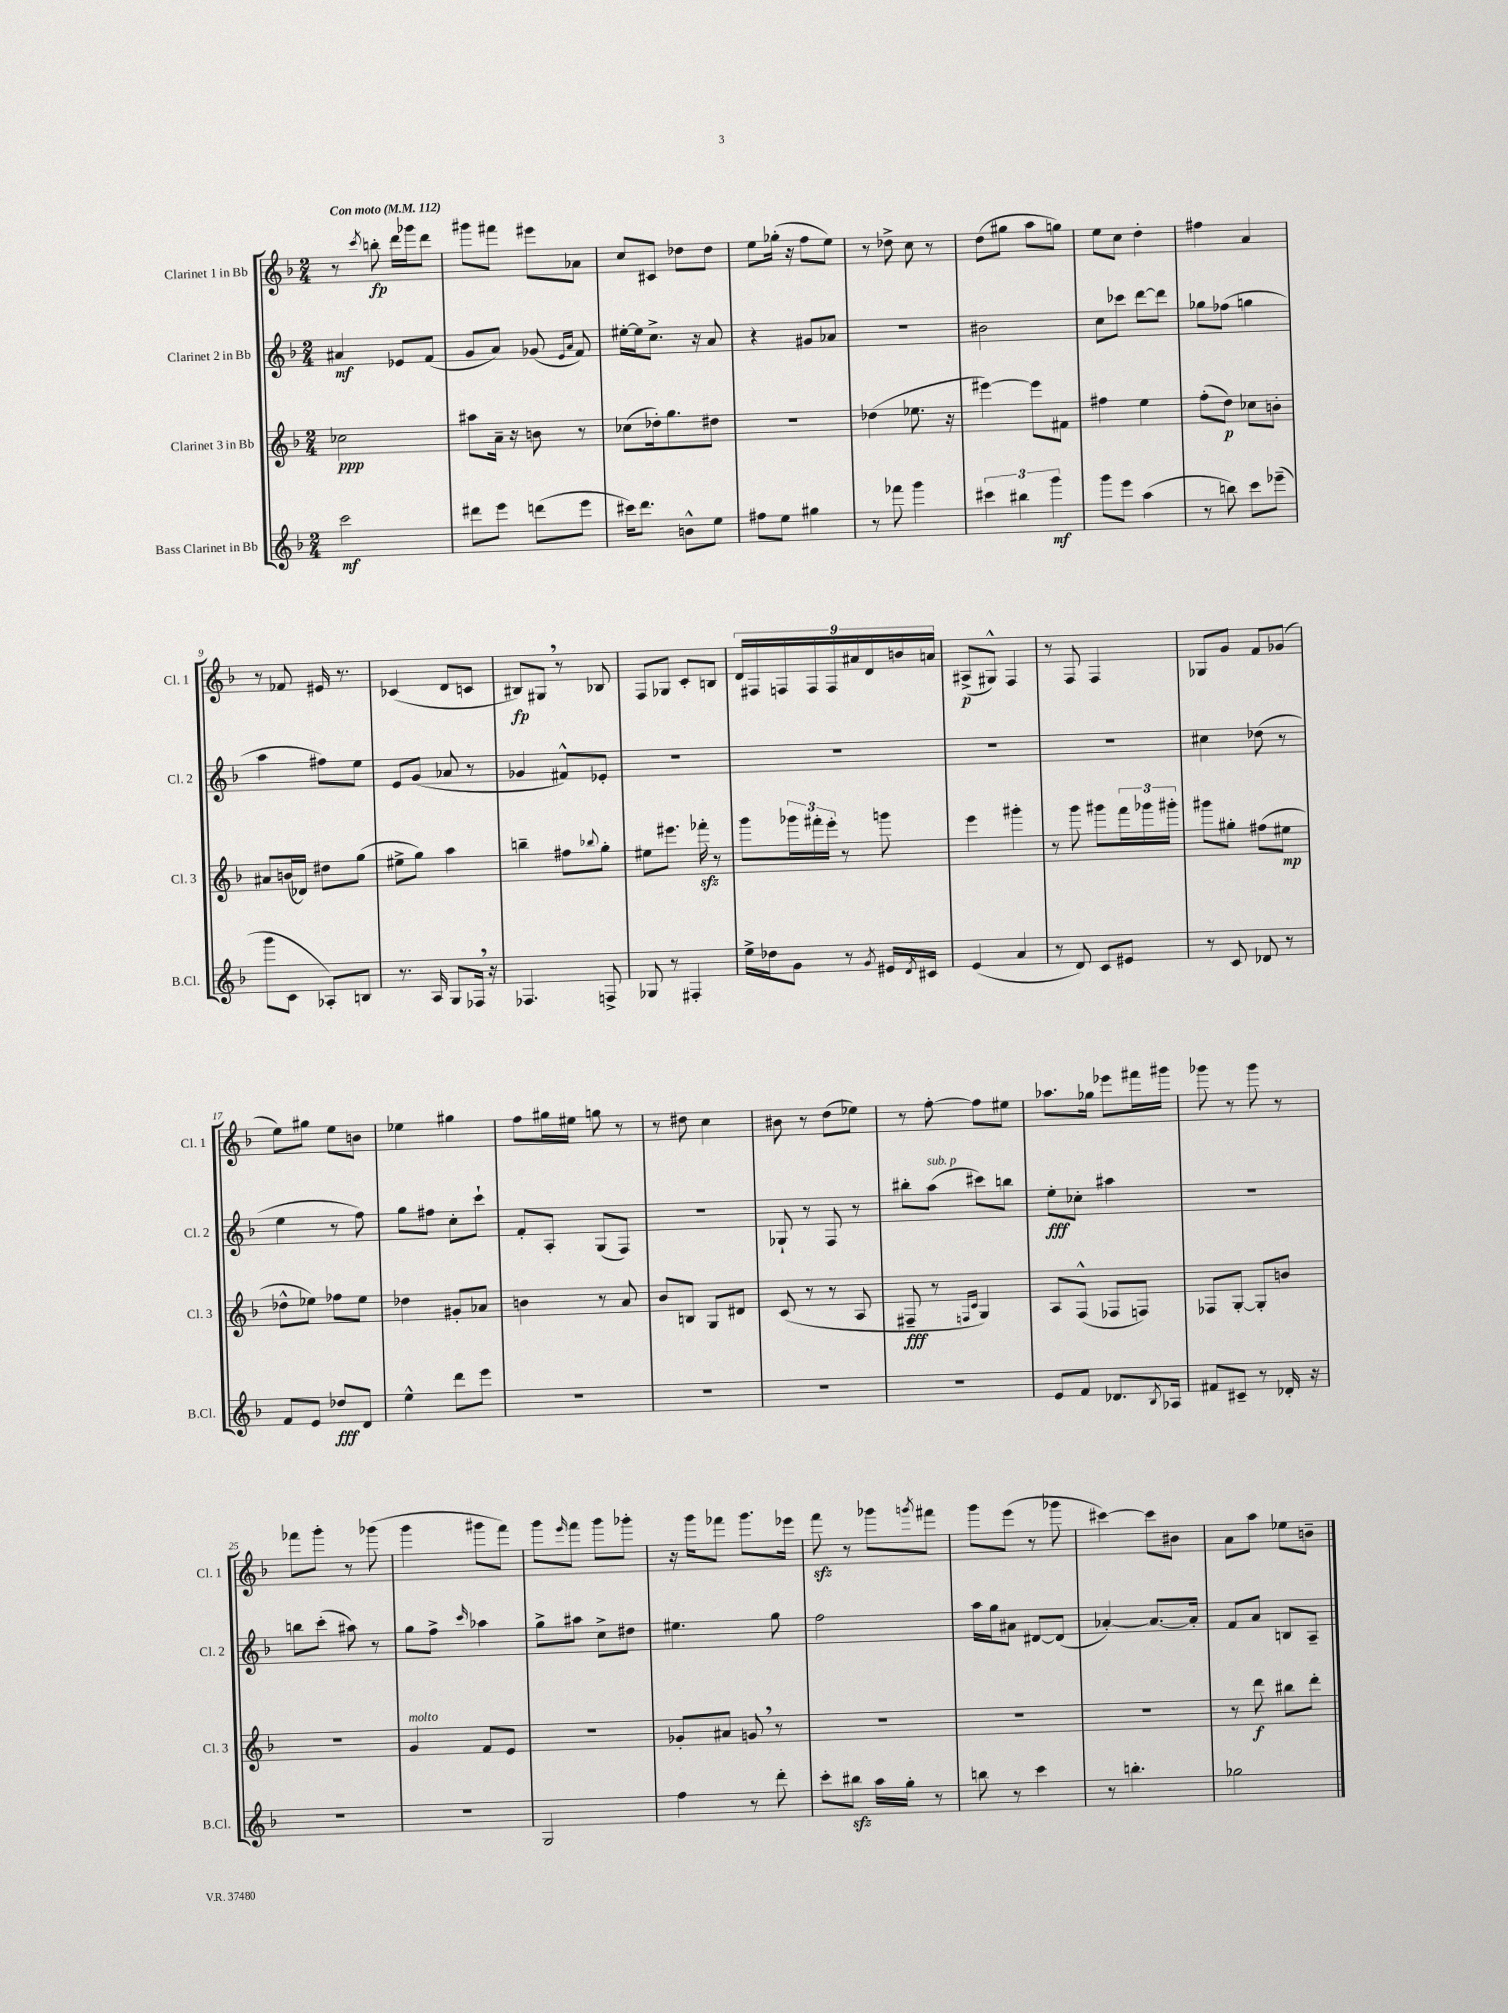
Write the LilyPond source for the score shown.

<<
\new StaffGroup <<
\new Staff = "s0" \with { instrumentName = "Clarinet 1 in Bb" shortInstrumentName = "Cl. 1" } {
    \clef treble \key f \major \numericTimeSignature \time 2/4 \tempo "Con moto" 4 = 112
    r8 \acciaccatura { c'''8 } b''8-.\fp d'''16 ges'''16 d'''8 |
    gis'''8 fis'''8 eis'''8 aes'8 |
    c''8 cis'8 des''8 des''8 |
    e''8 ges''16-.( r16 f''8 e''8) |
    r8 des''8-> c''8 r8 |
    d''8( gis''8 a''8 g''8) |
    e''8 c''8 d''4-. |
    fis''4 a'4 |
    r8 fes'8 eis'16 r8. |
    ces'4( d'8 c'8 |
    bis8\fp) gis8 \breathe r8 bes8 |
    f8 ges8 c'8-. b8 |
    \tuplet 9/8 { d'16 fis16 f16 f16 f16 ais'16 d'16 b'16 a'16 } |
    ais8->\p( gis8-^) f4 |
    r8 f8 f4 |
    ges8 g'8 f'8 ges'8( |
    e''8) gis''8 e''8 b'8 |
    ees''4 gis''4 |
    f''8 gis''16 eis''16 g''8 r8 |
    r8 dis''8 c''4 |
    bis'8 r8 d''8( ees''8) |
    r8 f''8~-. f''8 eis''8 |
    aes''8. ges''16 ees'''8 fis'''16 gis'''16 |
    ges'''8 r8 ges'''8 r8 |
    fes'''8 g'''8-. r8 ges'''8( |
    g'''4 gis'''8 f'''8) |
    g'''8 \grace { e'''16 } f'''8 g'''8 ges'''8-. |
    r16 g'''16 fes'''8 g'''8. ees'''16 |
    f'''8\sfz r8 ges'''8 \acciaccatura { g'''8 } fis'''8 |
    g'''8 e'''8( r8 ges'''8 |
    cis'''4~) cis'''8 bis'8 |
    a'8 a''8 ees''8 b'8-- \bar "|." |
}
\new Staff = "s1" \with { instrumentName = "Clarinet 2 in Bb" shortInstrumentName = "Cl. 2" } {
    \clef treble \key f \major \numericTimeSignature \time 2/4
    ais'4\mf ees'8 f'8( |
    g'8 a'8) ges'8( \grace { e'16 a'16 } f'8) |
    eis''16~-. eis''16 c''8.-> r16 a'8 |
    r4 gis'8 aes'8 |
    r2 |
    bis'2 |
    c''8 ces'''8 d'''8~ d'''8 |
    ges''8 fes''8( g''4 |
    a''4 fis''8) e''8 |
    e'8 g'8( aes'8 r8 |
    ges'4 fis'8-^) ees'8-. |
    R2 |
    R2 |
    R2 |
    R2 |
    cis''4 des''8( r8 |
    e''4 r8 f''8) |
    g''8 fis''8 c''8-. c'''8-! |
    f'8-. a8-. g8( f8) |
    R2 |
    ges8-! r8 f8 r8 |
    bis''8-. a''8^\markup { \italic "sub. p" }( cis'''8) b''8 |
    e''8-.\fff ces''8-. ais''4 |
    R2 |
    b''8 c'''8-.( ais''8) r8 |
    g''8 f''8-> \grace { c'''16 } aes''4 |
    g''8-> ais''8 c''8-> dis''8 |
    eis''4. g''8 |
    f''2 |
    a''16 g''16 ais'8 dis'8~ dis'8( |
    aes'4~-.) aes'8.~ aes'16-. |
    f'8 a'8 b8 a8-- \bar "|." |
}
\new Staff = "s2" \with { instrumentName = "Clarinet 3 in Bb" shortInstrumentName = "Cl. 3" } {
    \clef treble \key f \major \numericTimeSignature \time 2/4
    ces''2\ppp |
    ais''8 a'16-- r16 b'8 r8 |
    ces''8( des''16-.) g''8. dis''8 |
    R2 |
    des''4( ees''8. r16 |
    eis'''4~) eis'''8 fis'8 |
    fis''4 e''4 |
    f''8-.( d''8\p) ces''8 b'8-. |
    ais'8 b'16( des'16) dis''8 g''8( |
    eis''8-> g''8) a''4 |
    b''4-- fis''8 \appoggiatura { bes''8 } g''8-. |
    eis''8 eis'''8. fes'''16-.\sfz r8 |
    g'''8 \tuplet 3/2 { ges'''16 fis'''16-. e'''16-. } r8 g'''8 |
    e'''4 gis'''4-. |
    r8 g'''8 gis'''8 \tuplet 3/2 { f'''16 ges'''16 gis'''16-. } |
    gis'''8 gis''8-. fis''8( eis''8\mp |
    des''8-^ ees''8) fes''8 ees''8 |
    des''4 gis'8-. aes'8 |
    b'4 r8 a'8 |
    bes'8 b8 g8 dis'8 |
    c'8( r8 r8 a8 |
    fis8--\fff r8 \grace { f16 c'16 } g4) |
    a8 f8-^( fes8 f8) |
    fes8 g8~-. g8-. b'8 |
    r2 |
    g'4^\markup { \italic "molto" } f'8 e'8 |
    r2 |
    ges'8-. ais'8 g'8 \breathe r8 |
    R2 |
    R2 |
    R2 |
    r8 d'''8\f bis''8 d'''8-. \bar "|." |
}
\new Staff = "s3" \with { instrumentName = "Bass Clarinet in Bb" shortInstrumentName = "B.Cl." } {
    \clef treble \key f \major \numericTimeSignature \time 2/4
    c'''2\mf |
    dis'''8 e'''8 d'''8( e'''8 |
    cis'''16) d'''8. b'8-^ e''8 |
    fis''8 e''8 gis''4 |
    r8 fes'''8 g'''4 |
    \tuplet 3/2 { cis'''4 bis''4 g'''4\mf } |
    g'''8 e'''8 a''4( |
    r8 b''8) c'''8 ees'''8--( |
    g'''8 c'8 aes8-.) b8 |
    r8. a16 g8 fes16 \breathe r16 |
    fes4. f8-> |
    ges8 r8 fis4-. |
    e''16-> des''16 g'8 r8 \acciaccatura { g'8 } eis'16 \acciaccatura { d'8 } cis'16 |
    e'4( a'4 |
    r8 d'8) c'8 eis'8 |
    r8 c'8 des'8 r8 |
    f'8 e'8 des''8\fff d'8 |
    e''4-^ d'''8 e'''8 |
    R2 |
    R2 |
    R2 |
    R2 |
    e'8 f'8 des'8. \acciaccatura { bes8 } aes16 |
    fis'8 cis'8-- r8 des'16-. r16 |
    R2 |
    R2 |
    g2 |
    f''4 r8 d'''8-. |
    c'''8-. bis''8\sfz a''16 g''16-. r8 |
    b''8 r8 c'''4 |
    r8 b''4.-. |
    ges''2 \bar "|." |
}
>>
>>
